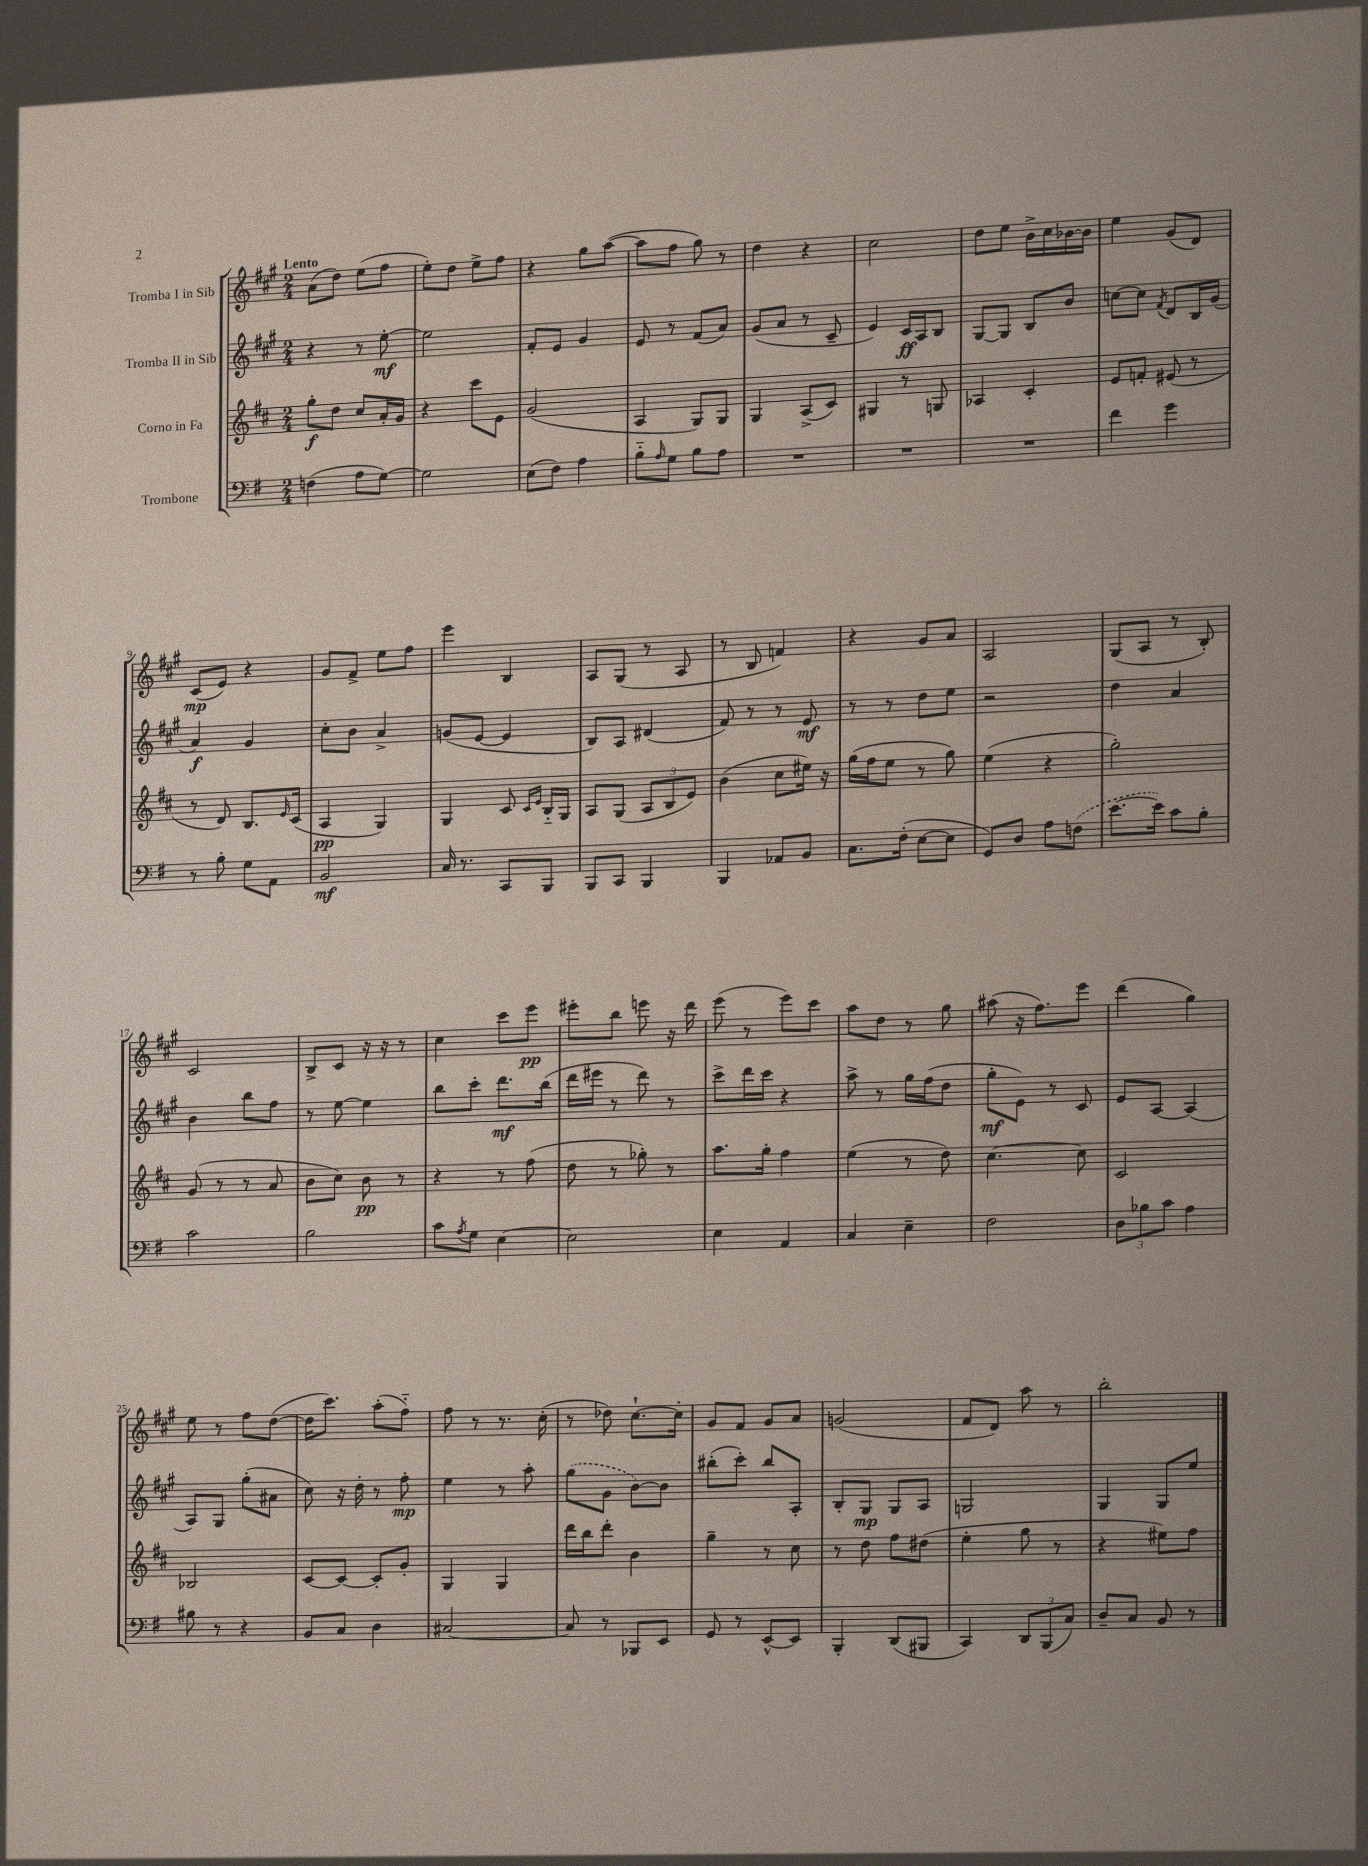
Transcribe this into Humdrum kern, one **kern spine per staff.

**kern	**dynam	**kern	**dynam	**kern	**dynam	**kern	**dynam
*part4	*part4	*part3	*part3	*part2	*part2	*part1	*part1
*staff4	*staff4	*staff3	*staff3	*staff2	*staff2	*staff1	*staff1
*I"Trombone	*	*I"Corno in Fa	*	*I"Tromba II in Sib	*	*I"Tromba I in Sib	*
*clefF4	*	*clefG2	*	*clefG2	*	*clefG2	*
*k[f#]	*	*k[f#c#]	*	*k[f#c#g#]	*	*k[f#c#g#]	*
*M2/4	*	*M2/4	*	*M2/4	*	*M2/4	*
=1	=1	=1	=1	=1	=1	=1	=1
!	!	!	!	!	!	!LO:TX:a:B:t=Lento	!
(4Fn\	.	8gg'\L	f	4r	.	(8a\L	.
.	.	8dd\J	.	.	.	8dd\J)	.
8A\L	.	8cc#/L	.	8r	.	(8ee\L	.
[8G\J)	.	16a'/L	.	[8ee'\	mf	8ff#\J	.
.	.	16g/JJ	.	.	.	.	.
=2	=2	=2	=2	=2	=2	=2	=2
2G\]	.	4r	.	2ee\]	.	8ee'\L)	.
.	.	.	.	.	.	8dd\J	.
.	.	8ccc#\L	.	.	.	8ee^\L	.
.	.	8e\J	.	.	.	8ff#\J	.
=3	=3	=3	=3	=3	=3	=3	=3
(8E\L	.	(2g/	.	8f#'/L	.	4r	.
8F#\J)	.	.	.	8e/J	.	.	.
4A\	.	.	.	4g#/	.	8gg#\L	.
.	.	.	.	.	.	([8aa\J	.
=4	=4	=4	=4	=4	=4	=4	=4
8B\L	.	4A/	.	8e/	.	8aa\L]	.
16qqA/	.	.	.	.	.	.	.
8G\J	.	.	.	8r	.	8ff#\J	.
8B\L	.	8G/L)	.	(8f#/L	.	8gg#\)	.
8A\J	.	8G/J	.	8a/J)	.	8r	.
=5	=5	=5	=5	=5	=5	=5	=5
2r	.	4G/	.	(8g#/L	.	4dd\	.
.	.	.	.	8a/J	.	.	.
.	.	(8A^/L	.	8r	.	4r	.
.	.	8c#/J)	.	8c#~/	.	.	.
=6	=6	=6	=6	=6	=6	=6	=6
2r	.	4G#X/	.	4e/)	.	2cc#\	.
.	.	8r	.	16c#/LL	ff	.	.
.	.	.	.	16A/J	.	.	.
.	.	8Gn/	.	8B/J	.	.	.
=7	=7	=7	=7	=7	=7	=7	=7
2r	.	4A-X/	.	[8G#/L	.	8dd\L	.
.	.	.	.	8G#/J]	.	8ee\J	.
.	.	4c#'/	.	8B/L	.	16b^\LL	.
.	.	.	.	.	.	16cc#\	.
.	.	.	.	8b/J	.	[16b-X\	.
.	.	.	.	.	.	16b-\JJ]	.
=8	=8	=8	=8	=8	=8	=8	=8
4f#\	.	8e/L	.	[8ccn\L	.	4ee\	.
.	.	8fn'/J	.	8cc\J]	.	.	.
.	.	.	.	8qf#/	.	.	.
4g\	.	(8e#X/	.	8d/L	.	(8g#/L	.
.	.	8r	.	16B/L	.	8d/J)	.
.	.	.	.	(16g#/JJ	.	.	.
!!LO:LB:g=z
=9	=9	=9	=9	=9	=9	=9	=9
8r	.	8r	.	4a/)	f	(8c#/L	mp
8B'\	.	8d/)	.	.	.	8e/J)	.
8G\L	.	8.B/L	.	4g#/	.	4r	.
8AA\J	.	.	.	.	.	.	.
.	.	16qqe/	.	.	.	.	.
.	.	(16c#/Jk	.	.	.	.	.
=10	=10	=10	=10	=10	=10	=10	=10
2BB/	mf	4A/	pp	8cc#'\L	.	8g#/L	.
.	.	.	.	8b\J	.	8f#^/J	.
.	.	4G/)	.	4a^/	.	8ee\L	.
.	.	.	.	.	.	8ff#\J	.
=11	=11	=11	=11	=11	=11	=11	=11
16C/	.	4G/	.	(8gn/L	.	4eee\	.
8.r	.	.	.	.	.	.	.
.	.	.	.	[8e/J	.	.	.
8CC/L	.	8c#/	.	4e/]	.	4B/	.
.	.	16qqc#/LL	.	.	.	.	.
.	.	16qqe/JJ	.	.	.	.	.
8BBB/J	.	16B/LL	.	.	.	.	.
.	.	16G/JJ	.	.	.	.	.
=12	=12	=12	=12	=12	=12	=12	=12
8BBB/L	.	8A/L	.	8B/L)	.	8A/L	.
8CC/J	.	(8G/J	.	8A/J	.	(8G#/J	.
4BBB/	.	12A/L	.	(4d#X/	.	8r	.
.	.	12B/	.	.	.	.	.
.	.	.	.	.	.	8A/	.
.	.	12e/J)	.	.	.	.	.
=13	=13	=13	=13	=13	=13	=13	=13
4BBB/	.	(4b\	.	8f#/)	.	8r	.
.	.	.	.	8r	.	8B/	.
8AA-X/L	.	8cc#\L	.	8r	.	4fn/)	.
8BB/J	.	16ee#X\Jk)	.	8e/	mf	.	.
.	.	16r	.	.	.	.	.
=14	=14	=14	=14	=14	=14	=14	=14
8.C\L	.	(16gg\LL	.	8r	.	4r	.
.	.	16ff#\J	.	.	.	.	.
.	.	8ee\J	.	8r	.	.	.
(16F#'\Jk	.	.	.	.	.	.	.
[8E\L	.	8r	.	8dd\L	.	8g#/L	.
8E\J]	.	8gg\)	.	8ee\J	.	8a/J	.
=15	=15	=15	=15	=15	=15	=15	=15
8GG/L)	.	(4ee\	.	2r	.	2A/	.
8D/J	.	.	.	.	.	.	.
8A\L	.	4r	.	.	.	.	.
(8Fn\J	.	.	.	.	.	.	.
=16	=16	=16	=16	=16	=16	=16	=16
[8.e\L	.	2gg'\)	.	4dd\	.	(8G#/L	.
.	.	.	.	.	.	8A/J	.
16e\Jk])	.	.	.	.	.	.	.
8c\L	.	.	.	4a/	.	8r	.
8B'\J	.	.	.	.	.	8B'/)	.
!!LO:LB:g=z
=17	=17	=17	=17	=17	=17	=17	=17
2c\	.	(8g/	.	4b\	.	2c#/	.
.	.	8r	.	.	.	.	.
.	.	8r	.	8bb\L	.	.	.
.	.	8a/	.	8ff#\J	.	.	.
=18	=18	=18	=18	=18	=18	=18	=18
2B\	.	8b\L	.	8r	.	8B^/L	.
.	.	8cc#\J)	.	[8ee\	.	8c#/J	.
.	.	8b\	pp	4ee\]	.	16r	.
.	.	.	.	.	.	16r	.
.	.	8r	.	.	.	8r	.
=19	=19	=19	=19	=19	=19	=19	=19
8c\L	.	4r	.	8bb\L	.	4cc#\	.
8qA/	.	.	.	.	.	.	.
8G\J	.	.	.	8ccc#'\J	.	.	.
[4E\	.	8r	.	8.ddd\L	mf	8ccc#\L	.
.	.	(8ff#\	.	.	.	8eee\J	pp
.	.	.	.	(16bb\Jk	.	.	.
=20	=20	=20	=20	=20	=20	=20	=20
2E\]	.	8dd\	.	16ddd\LL	.	8eee#X'\L	.
.	.	.	.	16eee#X\JJ	.	.	.
.	.	8r	.	8r	.	8bb\J	.
.	.	8gg-X'\)	.	8ddd\)	.	8eeen\	.
.	.	8r	.	8r	.	16r	.
.	.	.	.	.	.	16ddd\	.
=21	=21	=21	=21	=21	=21	=21	=21
4E\	.	8.aa\L	.	8ccc#^\L	.	(8eee\	.
.	.	.	.	16ddd\L	.	8r	.
.	.	16gg'\Jk	.	16ccc#\JJ	.	.	.
4AA/	.	4ff#\	.	4r	.	8eee\L)	.
.	.	.	.	.	.	8ccc#\J	.
=22	=22	=22	=22	=22	=22	=22	=22
4C/	.	(4ee\	.	8aa^\	.	8aa\L	.
.	.	.	.	8r	.	8dd\J	.
4E~\	.	8r	.	16gg#\LL	.	8r	.
.	.	.	.	(16ff#\J	.	.	.
.	.	8dd\)	.	8dd\J	.	8gg#\	.
=23	=23	=23	=23	=23	=23	=23	=23
2F#\	.	[4.cc#\	.	8gg#'\L	mf	(8aa#X\	.
.	.	.	.	8e\J)	.	16r	.
.	.	.	.	.	.	8.ff#\L)	.
.	.	.	.	8r	.	.	.
.	.	8cc#\]	.	8c#/	.	8eee\J	.
=24	=24	=24	=24	=24	=24	=24	=24
12D\L	.	2c#/	.	8e/L	.	(4ddd\	.
12B-X\	.	.	.	.	.	.	.
.	.	.	.	[8A/J	.	.	.
12c\J	.	.	.	.	.	.	.
4A\	.	.	.	(4A/]	.	4gg#\)	.
!!LO:LB:g=z
=25	=25	=25	=25	=25	=25	=25	=25
8B#X\	.	2B-X/	.	8A/L)	.	8ee\	.
8r	.	.	.	8G#/J	.	8r	.
4r	.	.	.	(8gg#'\L	.	8ff#\L	.
.	.	.	.	8a#X\J	.	([8dd\J	.
=26	=26	=26	=26	=26	=26	=26	=26
8BB/L	.	[8c#/L	.	8cc#\)	.	16dd\KL]	.
.	.	.	.	.	.	8.ccc#\J)	.
8C/J	.	8c#/J_	.	16r	.	.	.
.	.	.	.	16dd'\	.	.	.
4D\	.	8c#'/L]	.	8r	.	(8aa'\L	.
.	.	8g'/J	.	8ff#'\	mp	8ff#\J)	.
=27	=27	=27	=27	=27	=27	=27	=27
[2C#X/	.	4G/	.	4ee\	.	8ff#\	.
.	.	.	.	.	.	8r	.
.	.	4G/	.	8r	.	8.r	.
.	.	.	.	8aa'\	.	.	.
.	.	.	.	.	.	(16cc#'\	.
=28	=28	=28	=28	=28	=28	=28	=28
8C#/]	.	16ddd\LL	.	(8gg#\L	.	8r	.
.	.	16bb\J	.	.	.	.	.
8r	.	8ddd'\J	.	8g#\J	.	8dd-X\)	.
8BBB-X/L	.	4b\	.	[8b\L)	.	[8.cc#`\L	.
8EE/J	.	.	.	8b\J]	.	.	.
.	.	.	.	.	.	16cc#'\Jk]	.
=29	=29	=29	=29	=29	=29	=29	=29
8GG/	.	4gg~\	.	(8bb#X'\L	.	8g#/L	.
8r	.	.	.	8ccc#'\J)	.	8f#/J	.
[8EE^^/L	.	8r	.	8bb#/L	.	8g#/L	.
8EE/J]	.	8cc#\	.	8A'/J	.	8a/J	.
=30	=30	=30	=30	=30	=30	=30	=30
4BBB'/	.	8r	.	8B'/L	.	(2gn/	.
.	.	8dd\	.	8G#/J	mp	.	.
(8DD/L	.	8ff#\L	.	8G#/L	.	.	.
8BBB#X/J	.	(8dd#X\J	.	8A/J	.	.	.
=31	=31	=31	=31	=31	=31	=31	=31
4CC/)	.	4ee'\	.	2Gn/	.	8f#/L	.
.	.	.	.	.	.	8d/J)	.
12DD/L	.	8gg\	.	.	.	8aa\	.
(12BBB/	.	.	.	.	.	.	.
.	.	8r	.	.	.	8r	.
12C/J)	.	.	.	.	.	.	.
=32	=32	=32	=32	=32	=32	=32	=32
8D~/L	.	4r	.	4G#/	.	2bb'\	.
8C/J	.	.	.	.	.	.	.
8BB/	.	8ee#X\L)	.	8G#/L	.	.	.
8r	.	8ff#\J	.	8ee/J	.	.	.
==	==	==	==	==	==	==	==
*-	*-	*-	*-	*-	*-	*-	*-
